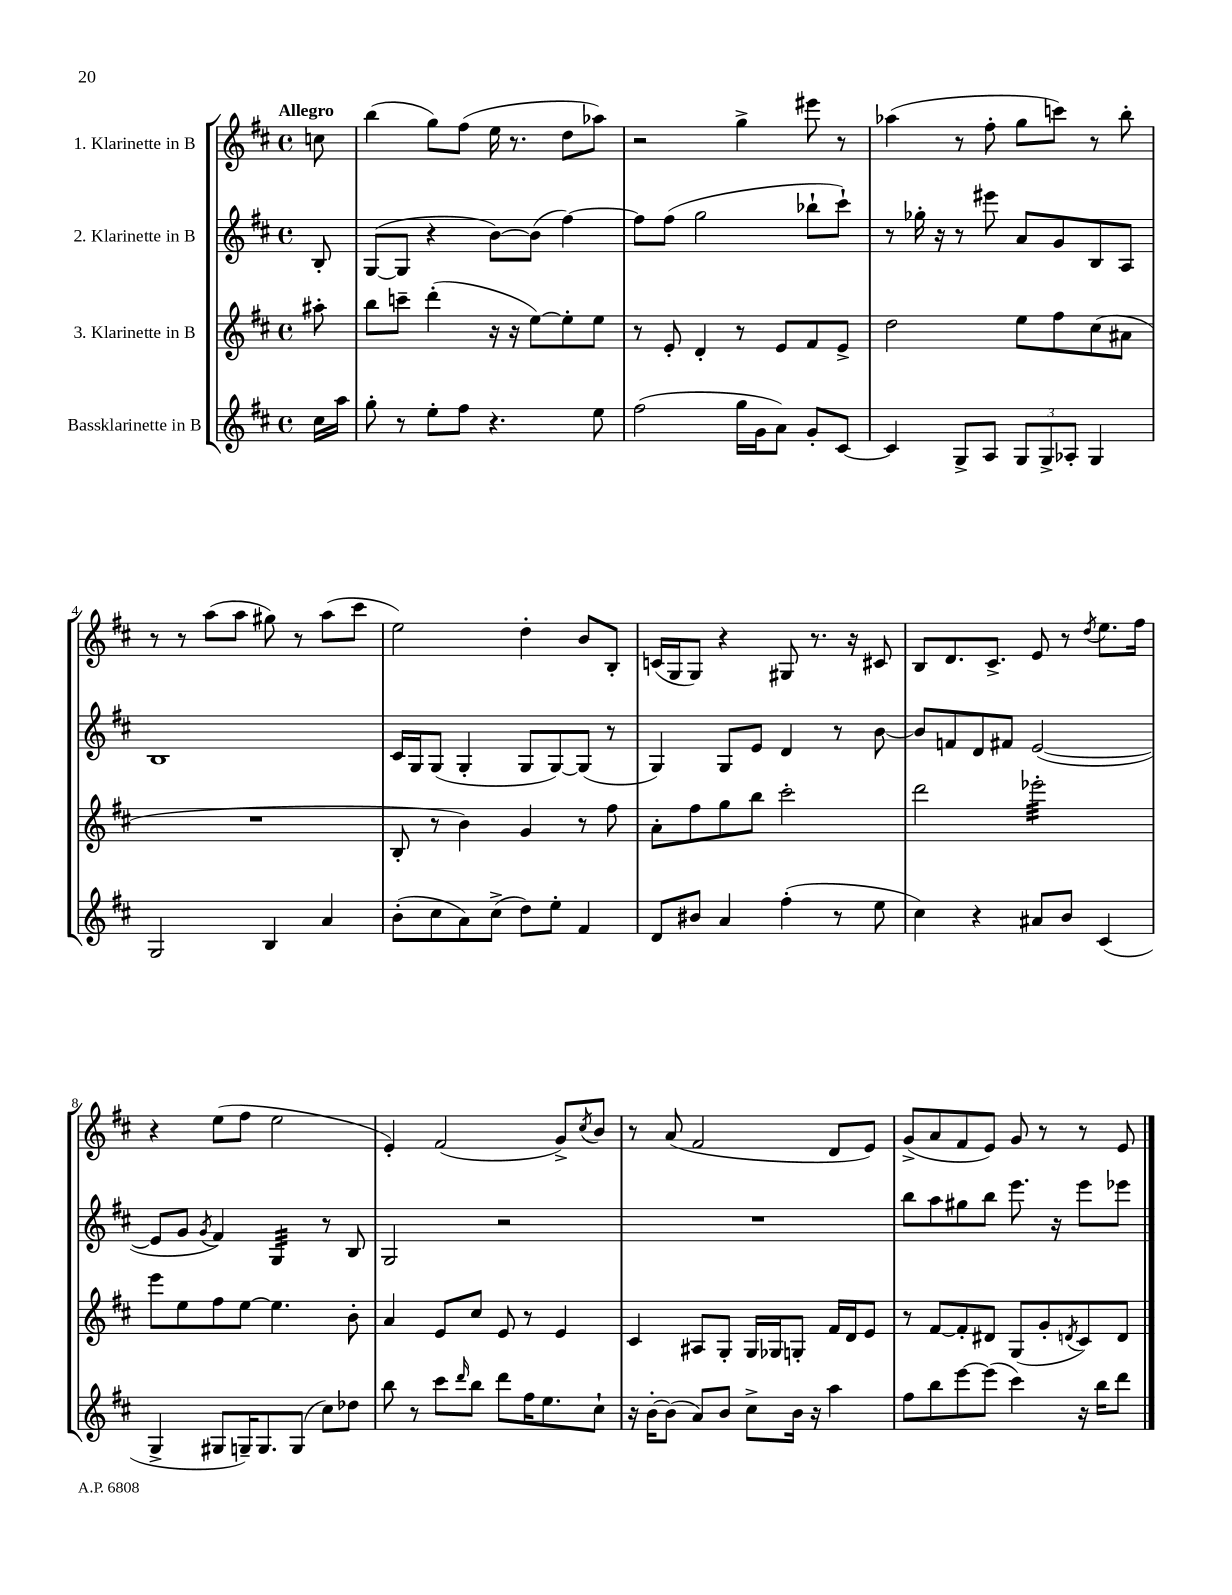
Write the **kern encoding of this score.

**kern	**kern	**kern	**kern
*staff4	*staff3	*staff2	*staff1
*clefG2	*clefG2	*clefG2	*clefG2
*k[f#c#]	*k[f#c#]	*k[f#c#]	*k[f#c#]
*M4/4	*M4/4	*M4/4	*M4/4
*met(c)	*met(c)	*met(c)	*met(c)
16cc#	8aa#'	8B'	8cc
16aa	.	.	.
=	=	=	=
8gg'	8bb	([8G	(4bb
8r	8ccc~	8G]	.
8ee'	(4ddd'	4r	8gg)
8ff#	.	.	(8ff#
4.r	16r	[8b)	16ee
.	16r	.	8.r
.	[8ee)	(8b]	.
.	8ee']	[4ff#)	8dd
8ee	8ee	.	8aa-)
=	=	=	=
(2ff#	8r	8ff#]	2r
.	8e'	(8ff#	.
.	4d'	2gg	.
16gg	8r	.	4gg^
16g	.	.	.
8a)	8e	.	.
8g'	8f#	8bb-`	8eee#
[8c#	8e^	8ccc#`)	8r
=	=	=	=
4c#]	2dd	8r	(4aa-
.	.	16gg-'	.
.	.	16r	.
8G^	.	8r	8r
8A	.	8eee#	8ff#'
12G	8ee	8a	8gg
12G^	.	.	.
.	8ff#	8g	8ccc)
12A-'	.	.	.
4G	(8cc#	8B	8r
.	8a#	8A	8bb'
=	=	=	=
2G	1r	1B	8r
.	.	.	8r
.	.	.	(8aa
.	.	.	8aa
4B	.	.	8gg#)
.	.	.	8r
4a	.	.	(8aa
.	.	.	8ccc#
=	=	=	=
(8b'	8B'	16c#	2ee)
.	.	16G	.
8cc#	8r	(8G	.
8a)	4b)	4G'	.
(8cc#^	.	.	.
8dd)	4g	8G	4dd'
8ee'	.	[8G)	.
4f#	8r	(8G]	8b
.	8ff#	8r	8B'
=	=	=	=
8d	8a'	4G)	(16c
.	.	.	16G
8b#	8ff#	.	8G)
4a	8gg	8G	4r
.	8bb	8e	.
(4ff#'	2ccc#'	4d	8G#
.	.	.	8.r
8r	.	8r	.
.	.	.	16r
8ee	.	[8b	8c#
=	=	=	=
4cc#)	2ddd	8b]	8B
.	.	8f	8.d
4r	.	8d	.
.	.	.	8.c#^
.	.	8f#	.
8a#	2eee-'	([2e	8e
8b	.	.	8r
.	.	.	8qdd
(4c#	.	.	8.ee
.	.	.	16ff#
=	=	=	=
4G^	8eee	8e]	4r
.	8ee	8g	.
.	.	8qg	.
8G#	8ff#	4f#)	(8ee
16G~)	[8ee	.	8ff#
8.G	.	.	.
.	4.ee]	4G	2ee
(8G	.	.	.
8cc#)	.	8r	.
8dd-	8b'	8B	.
=	=	=	=
8bb	4a	2G	4e')
8r	.	.	.
8ccc#	8e	.	(2f#
16qqddd	.	.	.
8bb	8cc#	.	.
8ddd	8e	2r	.
16ff#	8r	.	.
8.ee	.	.	.
.	4e	.	8g^)
.	.	.	8qcc#
8cc#`	.	.	8b
=	=	=	=
16r	4c#	1r	8r
[16b'	.	.	.
(8b]	.	.	(8a
8a)	8A#	.	2f#
8b	8G'	.	.
8cc#^	16G	.	.
.	16G-	.	.
16b	8G'	.	.
16r	.	.	.
4aa	16f#	.	8d
.	16d	.	.
.	8e	.	8e)
=	=	=	=
8ff#	8r	8bb	(8g^
8bb	[8f#	8aa	8a
[8eee	8f#']	8gg#	8f#
(8eee]	8d#	8bb	8e)
4ccc#)	(8G	8.eee	8g
.	8g'	.	8r
.	.	16r	.
.	8qd	.	.
16r	8c#)	8eee	8r
16bb	.	.	.
8ddd	8d	8eee-	8e
==	==	==	==
*-	*-	*-	*-
